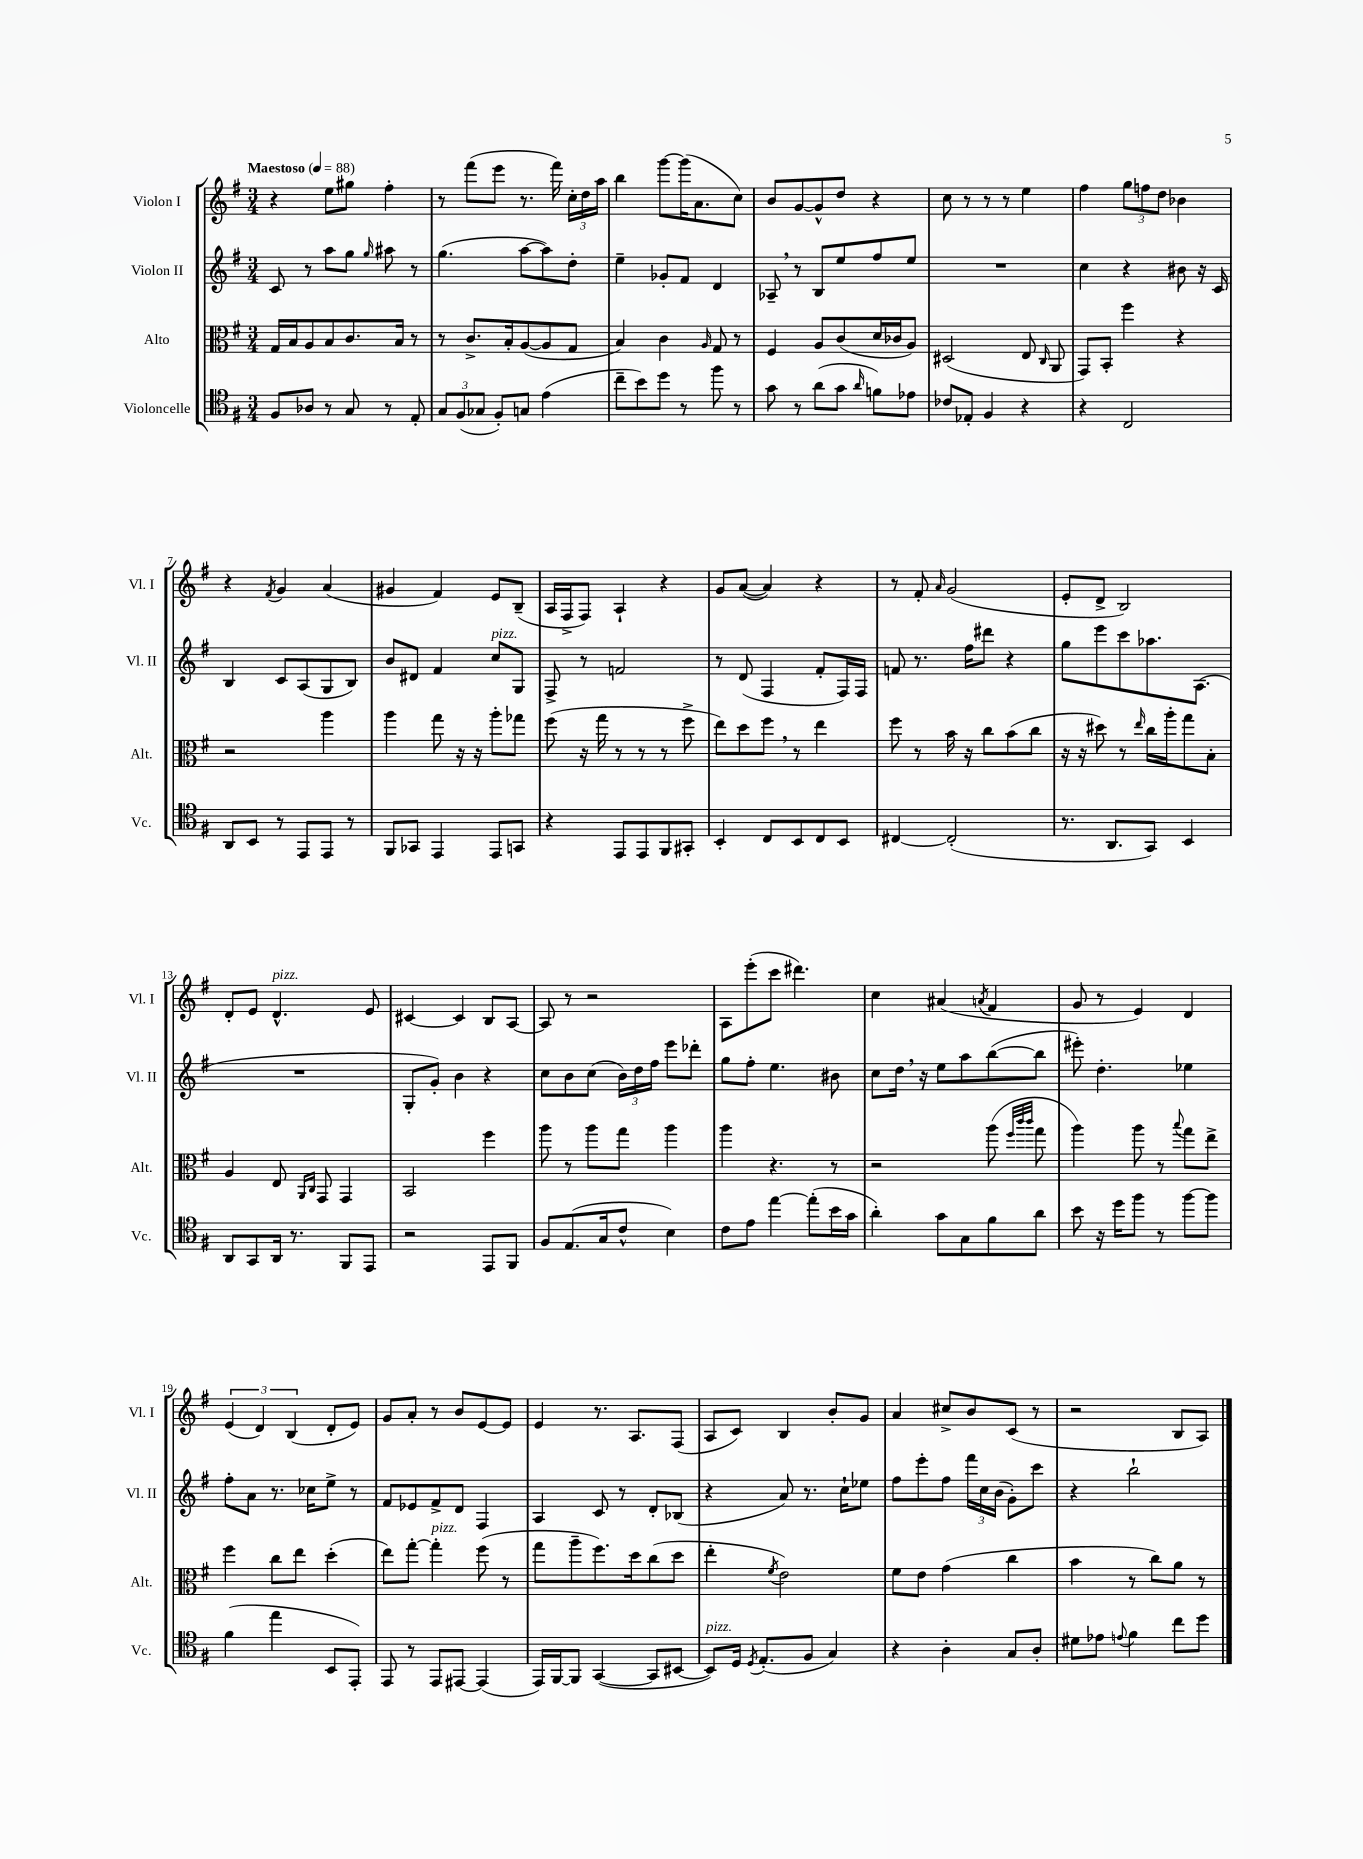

**kern	**kern	**kern	**kern
*staff4	*staff3	*staff2	*staff1
*clefC4	*clefC3	*clefG2	*clefG2
*k[f#]	*k[f#]	*k[f#]	*k[f#]
*M3/4	*M3/4	*M3/4	*M3/4
*MM88	*MM88	*MM88	*MM88
8F#	16G	8c	4r
.	16B	.	.
8A-	8A	8r	.
8r	8B	8aa	8ee
8G	8.c	8gg	8gg#
.	.	16qqgg	.
8r	.	8aa#	4ff#'
.	16B	.	.
8E'	8r	8r	.
=	=	=	=
12G	8r	(4.gg	8r
(12F#	.	.	.
.	8.c^	.	(8fff#
12G-	.	.	.
8F#')	.	.	8eee
.	16B'	.	.
8G	([8A	[8aa	8.r
(4e	8A]	8aa])	.
.	.	.	16fff#)
.	8G	8dd'	24cc'
.	.	.	24dd
.	.	.	24aa
=	=	=	=
8cc~	4B)	4ee~	4bb
8b)	.	.	.
8dd	4c	8g-'	[8ggg
8r	.	8f#	(16ggg]
.	.	.	8.a
.	16qqA	.	.
8ff#	8G	4d	.
8r	8r	.	8cc)
=	=	=	=
8g	4F#	8A-~	8b
8r	.	8r	[8g
(8a	8A	8B	8g^^]
8g	(8c	8ee	8dd
16qqa	.	.	.
8f)	16d	8ff#	4r
.	16c-	.	.
8e-	8A)	8ee	.
=	=	=	=
8c-	(2D#	2.r	8cc
8E-'	.	.	8r
4F#	.	.	8r
.	.	.	8r
4r	8E	.	4ee
.	16qqC	.	.
.	8AA	.	.
=	=	=	=
4r	8GG)	4cc	4ff#
.	8BB'	.	.
2C	4ff#	4r	12gg
.	.	.	12ff
.	.	.	12dd
.	4r	8b#	4b-
.	.	16r	.
.	.	16c	.
=	=	=	=
8AA	2r	4B	4r
8BB	.	.	.
.	.	.	8qf#
8r	.	8c	4g
8EE	.	(8A	.
8EE	4aa	8G	(4a
8r	.	8B)	.
=	=	=	=
8FF#	4aa	8b	4g#
8GG-	.	8d#	.
4EE	8gg	4f#	4f#)
.	16r	.	.
.	16r	.	.
8EE	8aa'	8cc	8e
8GG	8gg-	8G	(8B~
=	=	=	=
4r	(8ff#	8F#^	16A
.	.	.	16F#^
.	16r	8r	8F#)
.	16gg	.	.
8EE	8r	2f	4A`
8EE	8r	.	.
8FF#	8r	.	4r
8GG#'	8ff#^	.	.
=	=	=	=
4BB'	8ee)	8r	8g
.	8dd	(8d	([8a
8C	8ff#	4F#	4a])
8BB	8r	.	.
8C	4ee	8f#'	4r
8BB	.	16F#)	.
.	.	16F#	.
=	=	=	=
[4C#	8ff#	8f	8r
.	8r	8.r	8f#'
.	.	.	16qqa
(2C#']	16b	.	(2g
.	16r	16ff#	.
.	8cc	8ddd#	.
.	(8b	4r	.
.	8cc	.	.
=	=	=	=
8.r	16r	8gg	8e'
.	16r	.	.
.	8dd#)	8eee	8d^
8.AA	.	.	.
.	8r	8ccc	2B)
.	16qqee	.	.
8GG)	16cc	8.aa-	.
.	16aa'	.	.
4BB	8gg	.	.
.	.	(8.A	.
.	8B'	.	.
=	=	=	=
8AA	4A	2.r	8d'
8GG	.	.	8e
16AA	8E	.	4.d^^
8.r	.	.	.
.	16qqAA	.	.
.	16qqC	.	.
.	8GG	.	.
8FF#	4GG	.	.
8EE	.	.	8e
=	=	=	=
2r	2BB	8G'	[4c#
.	.	8g')	.
.	.	4b	4c#]
8EE	4ff#	4r	8B
8FF#	.	.	[8A
=	=	=	=
8F#	8aa	8cc	8A]
(8.E	8r	8b	8r
.	8aa	(8cc	2r
16G	.	.	.
8c^^	8gg	24b)	.
.	.	24dd	.
.	.	24ff#	.
4B)	4aa	8eee	.
.	.	8ddd-'	.
=	=	=	=
8c	4aa	8gg	8A
8e	.	8ff#'	(8eee'
[4ee	4.r	4.ee	8ccc
.	.	.	4.ddd#)
(8ee']	.	.	.
16b	8r	8b#	.
16g	.	.	.
=	=	=	=
4a')	2r	8cc	4cc
.	.	16dd	.
.	.	16r	.
8g	.	8ee	(4a#
8G	.	8aa	.
.	.	.	8qa
8f#	(8aa	([8bb	4f#
.	32qqff#	.	.
.	32qqccc	.	.
.	32qqccc	.	.
8a	8gg	8bb]	.
=	=	=	=
8b	4aa)	8eee#')	8g
16r	.	4.dd'	8r
16dd	.	.	.
8ff#	8aa	.	4e)
8r	8r	.	.
.	8qqbb	.	.
[8ff#	8gg	4ee-	4d
8ff#]	8ee^	.	.
=	=	=	=
(4f#	4ff#	8ff#'	(6e
.	.	8a	.
.	.	.	6d)
4ee	8cc	8.r	.
.	.	.	(6B
.	8ee	.	.
.	.	16cc-	.
8BB	(4dd'	8ee^	8d'
8EE')	.	8r	8e)
=	=	=	=
8EE	8ee)	8f#	8g
8r	[8gg'	8e-	8a'
8EE	4gg']	8f#^	8r
[8EE#	.	8d	8b
(4EE#]	(8ff#	4F#	[8e
.	8r	.	8e]
=	=	=	=
16EE)	8gg	4A	4e
[16FF#	.	.	.
8FF#]	8aa~	.	.
([4GG	8.ff#)	8c	8.r
.	.	8r	.
.	16dd	.	8.A
8GG]	(8cc	8d'	.
[8BB#	8dd	(8B-	(8F#
=	=	=	=
8BB#])	4ee'	4r	8A
16D	.	.	8c)
8qD	.	.	.
(8.E'	.	.	.
.	8qf#	.	.
.	2e)	8a)	4B
8F#	.	8.r	.
4G)	.	.	8b'
.	.	16cc`	.
.	.	8ee-	8g
=	=	=	=
4r	8f#	8ff#	4a
.	8e	8eee'	.
4A'	(4g	8ff#	8cc#^
.	.	24fff#	8b
.	.	24cc	.
.	.	(24b	.
8G	4cc	8g')	(8c
8A'	.	8ccc	8r
=	=	=	=
8d#	4b	4r	2r
8e-	.	.	.
8qqe	.	.	.
4f#	8r	2bb`	.
.	8cc)	.	.
8cc	8a	.	8B
8dd	8r	.	8A)
==	==	==	==
*-	*-	*-	*-
